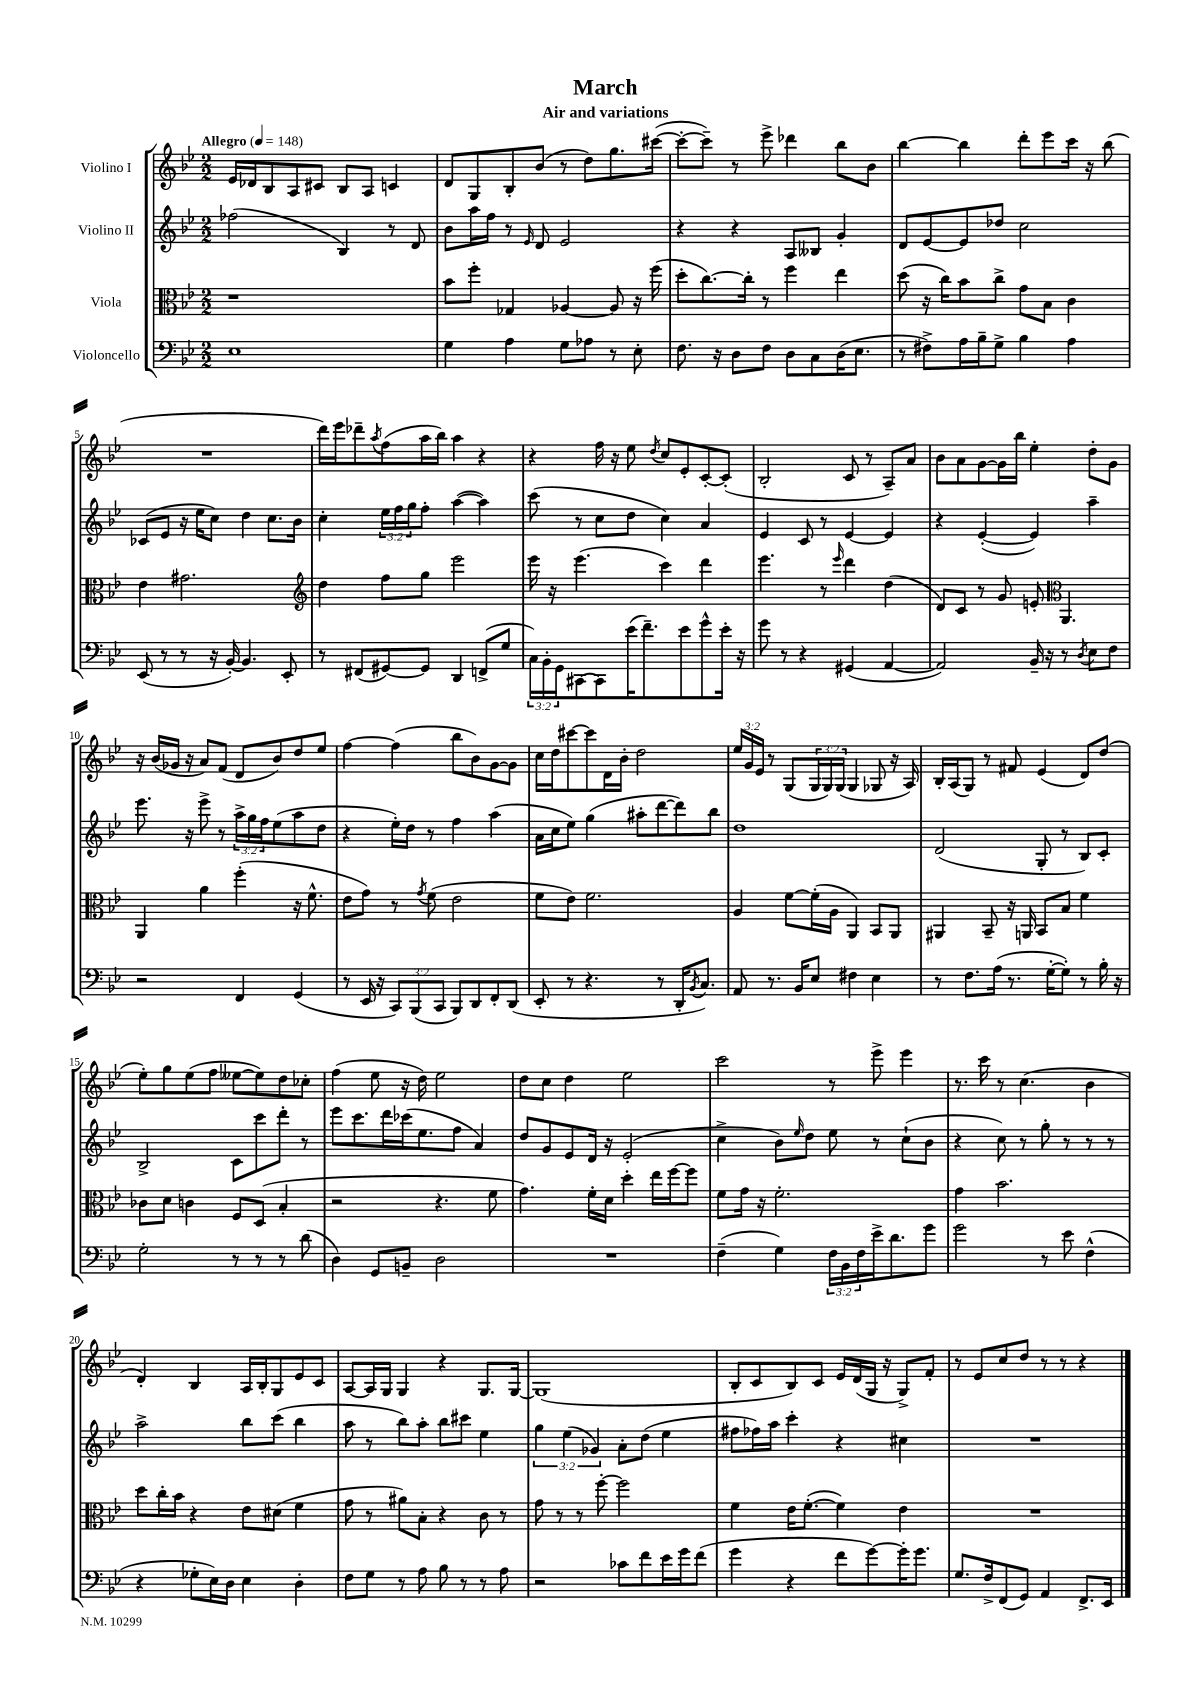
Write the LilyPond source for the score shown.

\header { title = "March" subtitle = "Air and variations" }
<<
\new StaffGroup <<
\new Staff = "s0" \with { instrumentName = "Violino I" } {
    \clef treble \key bes \major \numericTimeSignature \time 2/2 \override Staff.TupletNumber.text = #tuplet-number::calc-fraction-text \tempo "Allegro" 4 = 148
    ees'16 des'16 bes8 a8 cis'8 bes8 a8 c'4 |
    d'8 g8 bes8-. bes'8( r8 d''8) g''8. cis'''16~( |
    cis'''8~-. cis'''8--) r8 ees'''8-> des'''4 bes''8 bes'8 |
    bes''4~ bes''4 d'''8-. ees'''8 c'''16 r16 bes''8( |
    R1 |
    d'''16) ees'''16 des'''8-- \acciaccatura { a''8 } f''8( a''16 bes''16) a''4 r4 |
    r4 f''16 r16 ees''8 \acciaccatura { d''8 } c''8 ees'8-. c'8~-. c'8-.( |
    bes2-. c'8 r8 a8--) a'8 |
    bes'8 a'8 g'8~ g'16 bes''16 ees''4-. d''8-. g'8 |
    r16 bes'16( ges'16 r16 a'8) f'8( d'8 bes'8) d''8 ees''8 |
    f''4~ f''4( bes''8 bes'8) g'8~ g'8 |
    c''16 d''16 cis'''8~ cis'''8 d'16 bes'16-. d''2 |
    \tuplet 3/2 { ees''16 g'16 ees'16 } r8 g8( \tuplet 3/2 { g16 g16) g16( } g4 ges8 r16 a16) |
    bes16-. a16( g8) r8 fis'8 ees'4( d'8) d''8( |
    ees''8-.) g''8 ees''8( f''8 eeses''8~ eeses''8) d''8 ces''8-. |
    f''4( ees''8 r16 d''16) ees''2 |
    d''8 c''8 d''4 ees''2 |
    c'''2 r8 ees'''8-> ees'''4 |
    r8. c'''16 r8 c''4.( bes'4 |
    d'4-.) bes4 a16 bes16-. g8 ees'8 c'8 |
    a8~ a16 g16 g4 r4 g8. g16~ |
    g1( |
    bes8-. c'8 bes8) c'8 ees'16 d'16( g16 r16 g8->) f'8-. |
    r8 ees'8 c''8 d''8 r8 r8 r4 \bar "|." |
}
\new Staff = "s1" \with { instrumentName = "Violino II" } {
    \clef treble \key bes \major \numericTimeSignature \time 2/2 \override Staff.TupletNumber.text = #tuplet-number::calc-fraction-text
    fes''2( bes4) r8 d'8 |
    bes'8 a''16 f''16 r8 \grace { ees'16 } d'8 ees'2 |
    r4 r4 a8 beses8 g'4-. |
    d'8 ees'8~ ees'8 des''8 c''2 |
    ces'8( ees'8 r16 ees''16 c''8) d''4 c''8. bes'16 |
    c''4-. \tuplet 3/2 { ees''16 f''16 g''16 } f''8-. a''4~( a''4) |
    c'''8( r8 c''8 d''8 c''4) a'4 |
    ees'4 c'8 r8 ees'4~ ees'4 |
    r4 ees'4~-.( ees'4) a''4-- |
    ees'''8. r16 ees'''8-> r8 \tuplet 3/2 { a''16-> g''16 f''16 } ees''8( a''8 d''8 |
    r4 ees''16-.) d''16 r8 f''4 a''4( |
    a'16 c''16 ees''8) g''4( ais''8-. d'''8~ d'''8) bes''8 |
    d''1 |
    d'2( g8-. r8 bes8) c'8-. |
    bes2-> c'8 c'''8 d'''8-. r8 |
    ees'''8 c'''8. d'''16 ces'''16( ees''8. f''8 a'4) |
    d''8 g'8 ees'8 d'16 r16 ees'2-.( |
    c''4-> bes'8) \grace { ees''16 } d''8 ees''8 r8 c''8-!( bes'8 |
    r4 c''8) r8 g''8-. r8 r8 r8 |
    a''2-> bes''8 c'''8( bes''4 |
    a''8 r8 bes''8) a''8-. bes''8 cis'''8 ees''4 |
    \tuplet 3/2 { g''4 ees''4( ges'4) } a'8-. d''8( ees''4 |
    fis''8 fes''16) a''16 c'''4-. r4 cis''4 |
    R1 \bar "|." |
}
\new Staff = "s2" \with { instrumentName = "Viola" } {
    \clef alto \key bes \major \numericTimeSignature \time 2/2
    r1 |
    bes'8 f''8-. ges4 aes4~ aes8 r16 f''16( |
    d''8-. c''8.~) c''16-. r8 f''4 ees''4 |
    d''8( r16 c''16) bes'8 c''8-> g'8 bes8 c'4 |
    ees'4 gis'2. |
    \clef treble d''4 f''8 g''8 ees'''2 |
    ees'''16 r16 ees'''4.( c'''4) d'''4 |
    ees'''4. r8 \grace { ees'''16 } d'''4 d''4( |
    d'8) c'8 r8 g'8 e'8-. \clef alto a,4. |
    a,4 a'4 f''4-.( r16 f'8.-^ |
    ees'8 g'8) r8 \acciaccatura { g'8 } f'8( ees'2 |
    f'8 ees'8) f'2. |
    a4 f'8~ f'16-.( a16 a,4) bes,8 a,8 |
    ais,4 bes,8-- r16 a,16 bes,8 bes8 f'4 |
    ces'8 d'8 c'4 f8 d8( bes4-. |
    r2 r4. f'8 |
    g'4.) f'16-. d'16 d''4-. ees''16 f''16~ f''8 |
    f'8 g'16 r16 f'2.-. |
    g'4 bes'2. |
    d''8 c''16-. bes'16 r4 ees'8 dis'8( f'4 |
    g'8 r8 ais'8) bes8-. r4 c'8 r8 |
    g'8 r8 r8 f''8~-. f''2 |
    f'4 ees'16 f'8.~-.( f'4) ees'4 |
    R1 \bar "|." |
}
\new Staff = "s3" \with { instrumentName = "Violoncello" } {
    \clef bass \key bes \major \numericTimeSignature \time 2/2 \override Staff.TupletNumber.text = #tuplet-number::calc-fraction-text
    ees1 |
    g4 a4 g8 aes8 r8 ees8-. |
    f8. r16 d8 f8 d8 c8 d16( ees8. |
    r8 fis8->) a16 bes16-- g8-> bes4 a4 |
    ees,8( r8 r8 r16 bes,16~-.) bes,4. ees,8-. |
    r8 fis,8( gis,8~) gis,8 d,4 f,8->( g8 |
    \tuplet 3/2 { c16) bes,16-. g,16 } cis,8~ cis,8 ees'16( f'8.--) ees'8 g'8-^ ees'16-. r16 |
    g'8 r8 r4 gis,4( a,4~ |
    a,2) bes,16-- r16 r8 \acciaccatura { d8 } ees8 f8 |
    r2 f,4 g,4( |
    r8 ees,16 r16 \tuplet 3/2 { c,8) bes,,8( c,8 } bes,,8) d,8 f,8-. d,8( |
    ees,8-. r8 r4. r8 d,16-. \acciaccatura { bes,8 } c8.) |
    a,8 r8. bes,16 ees8 fis4 ees4 |
    r8 f8. a16( r8. g16~-. g8-.) r8 bes16-. r16 |
    g2-. r8 r8 r8 d'8( |
    d4) g,8 b,8-- d2 |
    R1 |
    f4--( g4) \tuplet 3/2 { f16 bes,16 f16 } ees'16-> d'8. g'8 |
    g'2 r8 ees'8 f4-^( |
    r4 ges8-. ees16) d16 ees4 d4-. |
    f8 g8 r8 a8 bes8 r8 r8 a8 |
    r2 ces'8 f'8 ees'16 g'16 f'8( |
    g'4 r4 f'8 g'8~) g'16-. g'8. |
    g8. f16-> f,8( g,8) a,4 f,8.-> ees,16 \bar "|." |
}
>>
>>
